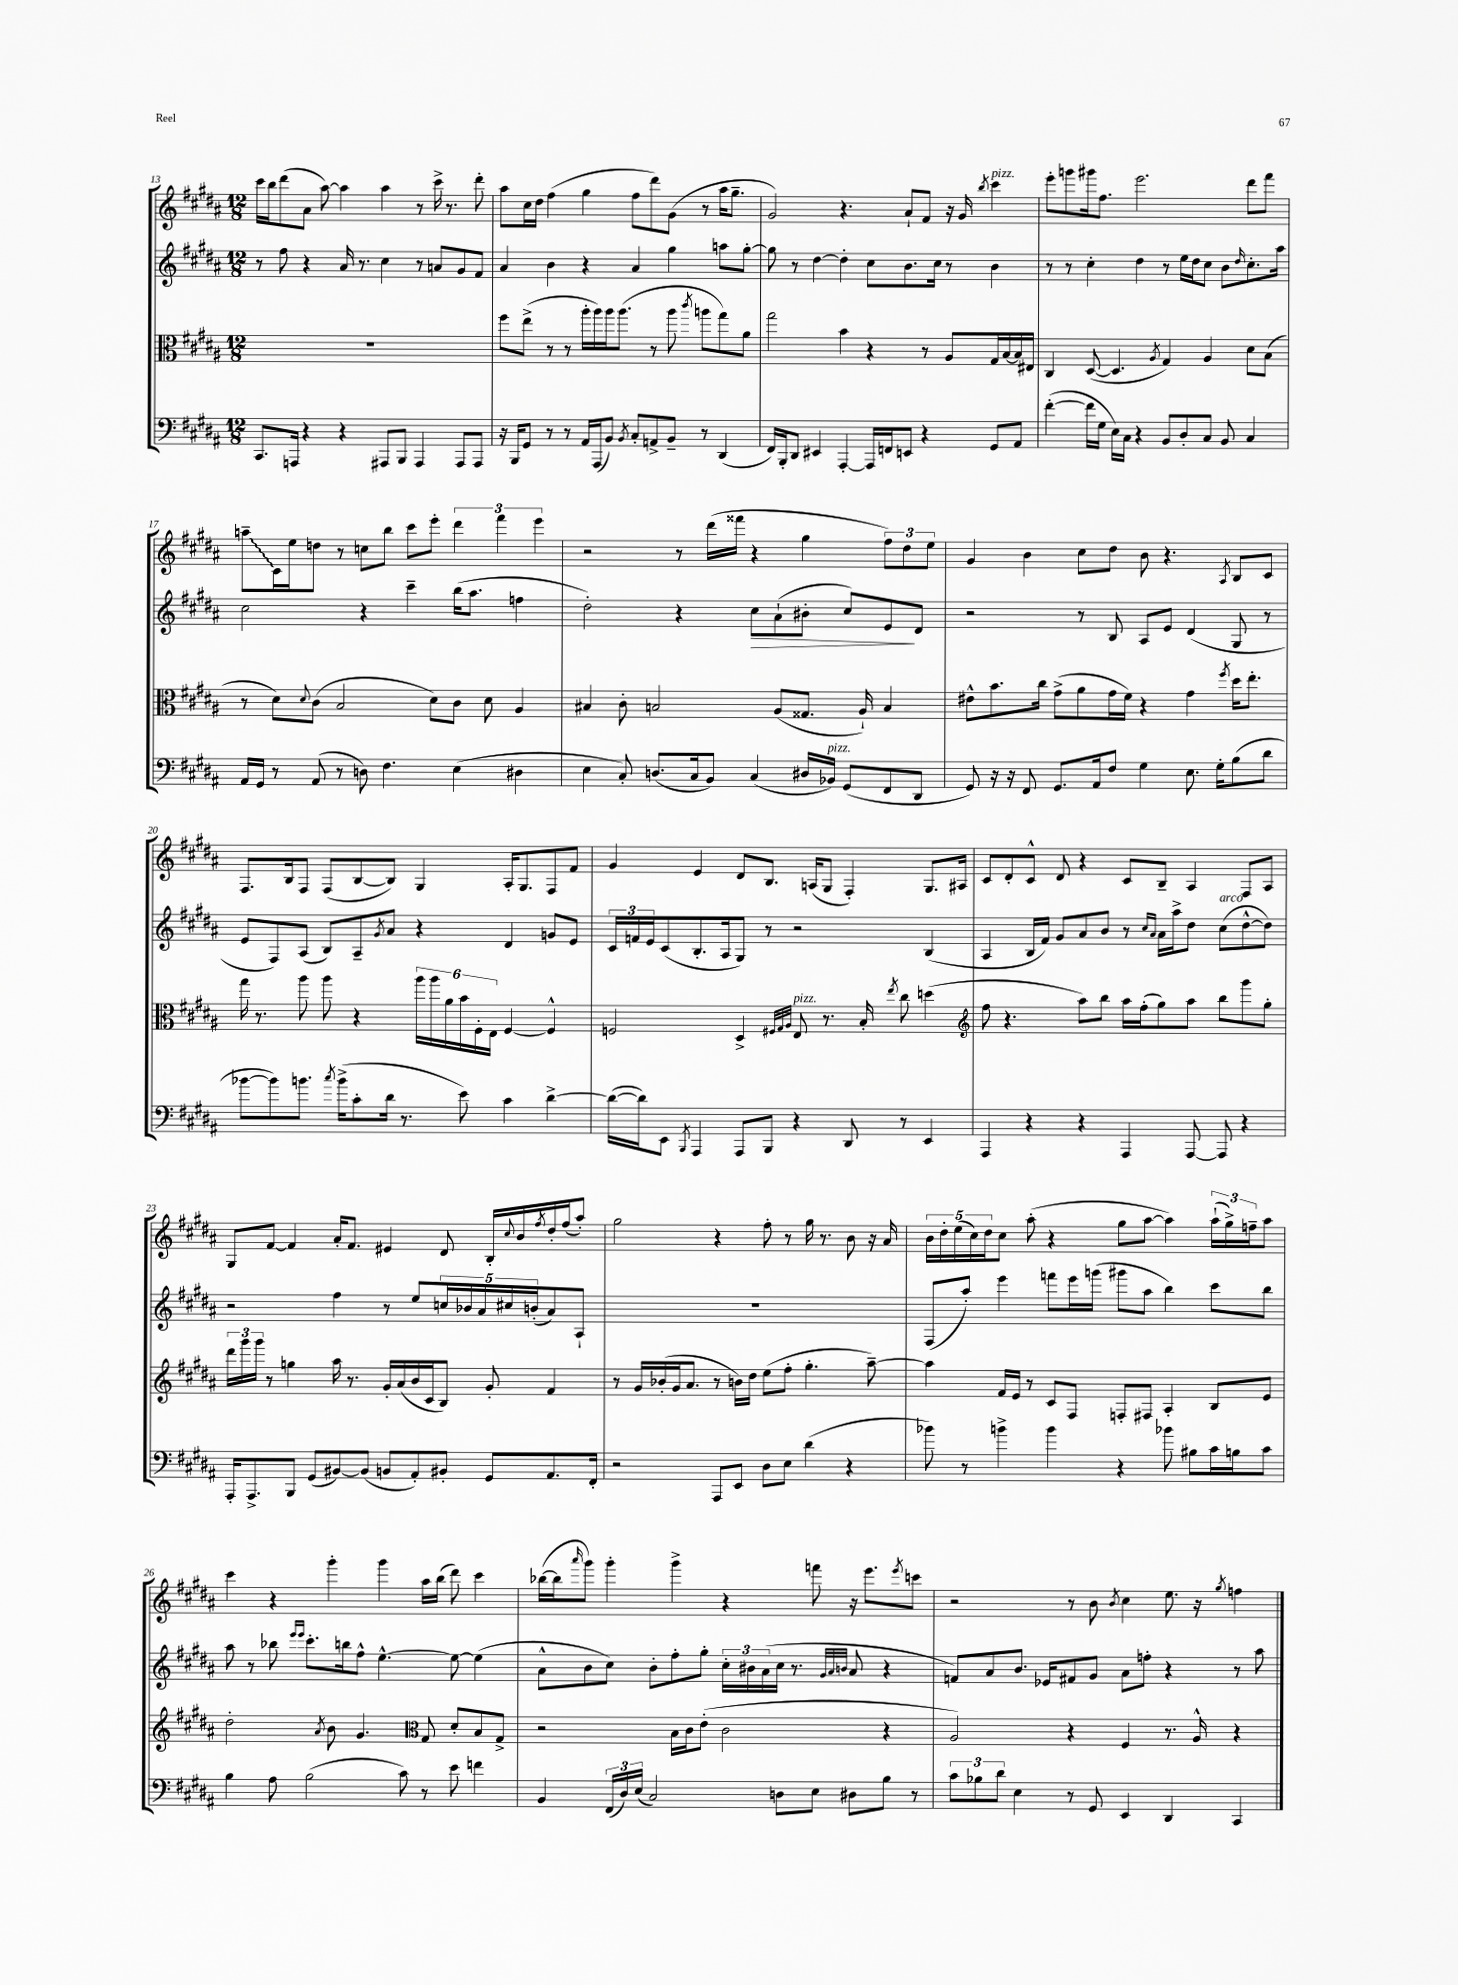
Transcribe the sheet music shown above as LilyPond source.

<<
\new StaffGroup <<
\new Staff = "s0" {
    \clef treble \key b \major \numericTimeSignature \time 12/8
    cis'''16 b''16 dis'''8( ais'8 ais''8~) ais''4 ais''4 r8 cis'''16-> r8. dis'''8-. |
    ais''8 cis''16 dis''16 fis''4( gis''4 fis''8 dis'''8) gis'8( r8 ais''16 gis''8.-- |
    gis'2) r4. ais'8-! fis'8 r16 gis'16 \acciaccatura { b''8 } cis'''4^\markup { \italic "pizz." } |
    e'''8-. g'''8 gis'''16 fis''8. e'''2. dis'''8 fis'''8 |
    \once \override Glissando.style = #'zigzag a''8--\glissando cis'16 e''16 d''8 r8 c''8 b''8 cis'''8 e'''8-. \tuplet 3/2 { dis'''4 fis'''4 e'''4 } |
    r2 r8 dis'''16( fisis'''16 r4 gis''4 \tuplet 3/2 { fis''8) dis''8 e''8 } |
    gis'4 b'4 cis''8 dis''8 b'8 r4. \acciaccatura { ais8 } b8 cis'8 |
    fis8. b16 fis8 fis8( b8~ b8) gis4 ais16-. gis8. fis8 fis'8 |
    gis'4 e'4 dis'8 b8. a16( gis8 fis4-.) gis8. ais16 |
    cis'8 dis'8-. cis'8-^ dis'8 r4 cis'8 b8-- ais4 fis8 ais8 |
    gis8 fis'8~ fis'4 ais'16-. fis'8. eis'4 dis'8 b16-. \appoggiatura { cis''8 } b'16 \acciaccatura { fis''8 } dis''16-. fis''16( ais''8-.) |
    gis''2 r4 fis''8-. r8 gis''16 r8. b'8 r16 ais'16 |
    \tuplet 5/4 { b'16 dis''16-. e''16( cis''16) dis''16 } cis''8 ais''8-.( r4 gis''8 ais''8~ ais''4) \tuplet 3/2 { ais''16-!( gis''16->) f''16-- } ais''8 |
    cis'''4 r4 gis'''4-. gis'''4 ais''16 b''16( dis'''8) cis'''4 |
    bes''16~( bes''16 \grace { ais'''16 } gis'''8) gis'''4-. gis'''4-> r4 f'''8 r16 e'''8. \acciaccatura { e'''8 } c'''8 |
    r2 r8 b'8 \acciaccatura { b'8 } cis''4 e''8. r16 \acciaccatura { gis''8 } f''4 \bar "|." |
}
\new Staff = "s1" {
    \clef treble \key b \major \numericTimeSignature \time 12/8
    r8 fis''8 r4 ais'16 r8. cis''4 r8 a'8 gis'8 fis'8 |
    ais'4 b'4 r4 ais'4 gis''4 a''8 gis''8~-. |
    gis''8 r8 dis''4~ dis''4-. cis''8 b'8. cis''16 r8 b'4 |
    r8 r8 cis''4-. dis''4 r8 e''16 dis''16 cis''8 b'8 \grace { dis''16 } cis''8.-. ais''16 |
    cis''2 r4 cis'''4-- b''16( ais''8. f''4 |
    dis''2-.) r4 cis''8\> ais'8-!( bis'8-. cis''8) e'8\! dis'8 |
    r2 r8 b8 ais8 e'8 dis'4( gis8 r8 |
    e'8 fis8) ais8( b8) ais8-- \acciaccatura { gis'8 } ais'8 r4 dis'4 g'8 e'8 |
    \tuplet 3/2 { cis'16 f'16 e'16 } cis'8( b8.-. ais16 gis8) r8 r2 b4( |
    ais4 b16 fis'16) gis'8 ais'8 b'8 r8 \grace { cis''16 ais'16 } ais'16 ais''16-> dis''8 cis''8^\markup { \italic "arco" }( dis''8~-^ dis''8) |
    r2 fis''4 r8 e''8 \tuplet 5/4 { c''16 bes'16 ais'16 cis''16 b'16-.( } ais'8) ais8-! |
    R1. |
    fis8( ais''8-.) e'''4 f'''8 e'''16 g'''16( gis'''8 ais''8 b''4) cis'''8 b''8 |
    ais''8 r8 bes''8 \grace { e'''16 e'''16 } cis'''8.-. b''16 fis''8-^ e''4.~-^ e''8~ e''4( |
    ais'8-^ b'8 cis''8) b'8-. fis''8-. gis''8-. \tuplet 3/2 { cis''16-. bis'16 ais'16( } cis''16 r8. \grace { gis'32 ais'32 b'32 } ais'8 r4 |
    f'8) ais'8 b'8. ees'16 fis'8 gis'8 ais'8 f''8-. r4 r8 ais''8 \bar "|." |
}
\new Staff = "s2" {
    \clef alto \key b \major \numericTimeSignature \time 12/8
    R1. |
    fis''8 e''8->( r8 r8 ais''16-. ais''16) ais''16 ais''8.( r8 ais''8 \acciaccatura { cis'''8 } a''8 gis''8) ais'8 |
    gis''2 b'4 r4 r8 ais8 gis16 b16~ b16 eis16 |
    cis4 dis8~( dis4. \acciaccatura { ais8 } gis4) ais4 dis'8 b8( |
    r8 dis'8) \appoggiatura { dis'8 } cis'8( b2 dis'8) cis'8 dis'8 ais4 |
    bis4 cis'8-. b2 ais8( gisis8. ais16-!) b4 |
    eis'8-^ b'8. cis''16 gis'8->( ais'8 gis'16 fis'16) r4 gis'4 \acciaccatura { fis''8 } dis''16 e''8.-. |
    gis''16 r8. ais''8 ais''8 r4 \tuplet 6/4 { ais''16 ais''16 ais'16 b'16 fis16-. e16 } fis4~ fis4-^ |
    f2 dis4-> \grace { fis32 gis32 ais32 } e8^\markup { \italic "pizz." } r8. b16-. \acciaccatura { e''8 } cis''8 d''4( |
    \clef treble fis''8 r4. ais''8) b''8 ais''16 fis''16-.( gis''8) ais''8 b''8 gis'''8 gis''8-. |
    \tuplet 3/2 { dis'''16 gis'''16 gis'''16 } r8 g''4 ais''16 r8. gis'16-. ais'16( b'16 cis'16 b8) gis'8-. fis'4 |
    r8 gis'16 bes'16-.( gis'16 ais'8. r8 b'16) dis''16 e''8( fis''8-. gis''4.-. ais''8~--) |
    ais''4 fis'16 e'16 r8 cis'8 fis8 f8-. fis8 ais4-. b8 e'8 |
    dis''2-. \acciaccatura { ais'8 } b'8 gis'4. \clef alto gis8 dis'8-. b8 gis8-> |
    r2 b16 cis'16 e'8-.( cis'2 r4 |
    ais2) r4 fis4 r8. ais16-^ r4 \bar "|." |
}
\new Staff = "s3" {
    \clef bass \key b \major \numericTimeSignature \time 12/8
    cis,8. a,,16 r4 r4 ais,,8 b,,8 ais,,4 ais,,8 ais,,8 |
    r16 b,,16 gis,8 r8 r8 ais,16 ais,,16( b,8) \acciaccatura { b,8 } cis8-. a,8-> b,8-- r8 dis,4( |
    fis,16) b,,16-. dis,8 eis,4 ais,,4~-. ais,,16 f,16 e,8 r4 gis,8 ais,8 |
    fis'4~-.( fis'16 gis16 e16) cis16 r4 b,8 dis8-. cis8 b,8 cis4 |
    ais,16 gis,16 r8 ais,8( r8 d8) fis4. e4( dis4 |
    e4 cis8-.) d8.( cis16 b,8) cis4( dis16 bes,16^\markup { \italic "pizz." }) gis,8( fis,8 dis,8 |
    gis,8) r16 r16 fis,8 gis,8. ais,16 fis8 gis4 e8. gis16-. b8( dis'8 |
    bes'8~ bes'8) b'8. \acciaccatura { cis''8 } b'16->( cis'8-. dis'16 r8. e'8) cis'4 dis'4~-> |
    dis'16~( dis'16) e,8 \acciaccatura { b,,8 } ais,,4 ais,,8 b,,8 r4 dis,8 r8 e,4 |
    ais,,4 r4 r4 ais,,4 ais,,8~ ais,,8 r4 |
    ais,,16-. ais,,8.-> b,,8 gis,8( bis,8~) bis,8( b,8 ais,8-.) bis,8-. gis,8 ais,8. fis,16-. |
    r2 ais,,8 e,8 dis8 e8 dis'4( r4 |
    bes'8) r8 b'4-> b'4 r4 bes'8 bis8 cis'16 b16 cis'8 |
    b4 ais8 b2( cis'8) r8 e'8 f'4 |
    b,4 \tuplet 3/2 { fis,16( dis16) e16( } cis2) d8 e8 dis8 b8 r8 |
    \tuplet 3/2 { cis'8 bes8 dis'8 } e4 r8 gis,8 e,4 dis,4 cis,4 \bar "|." |
}
>>
>>
\layout { \context { \Score currentBarNumber = #13 } }
